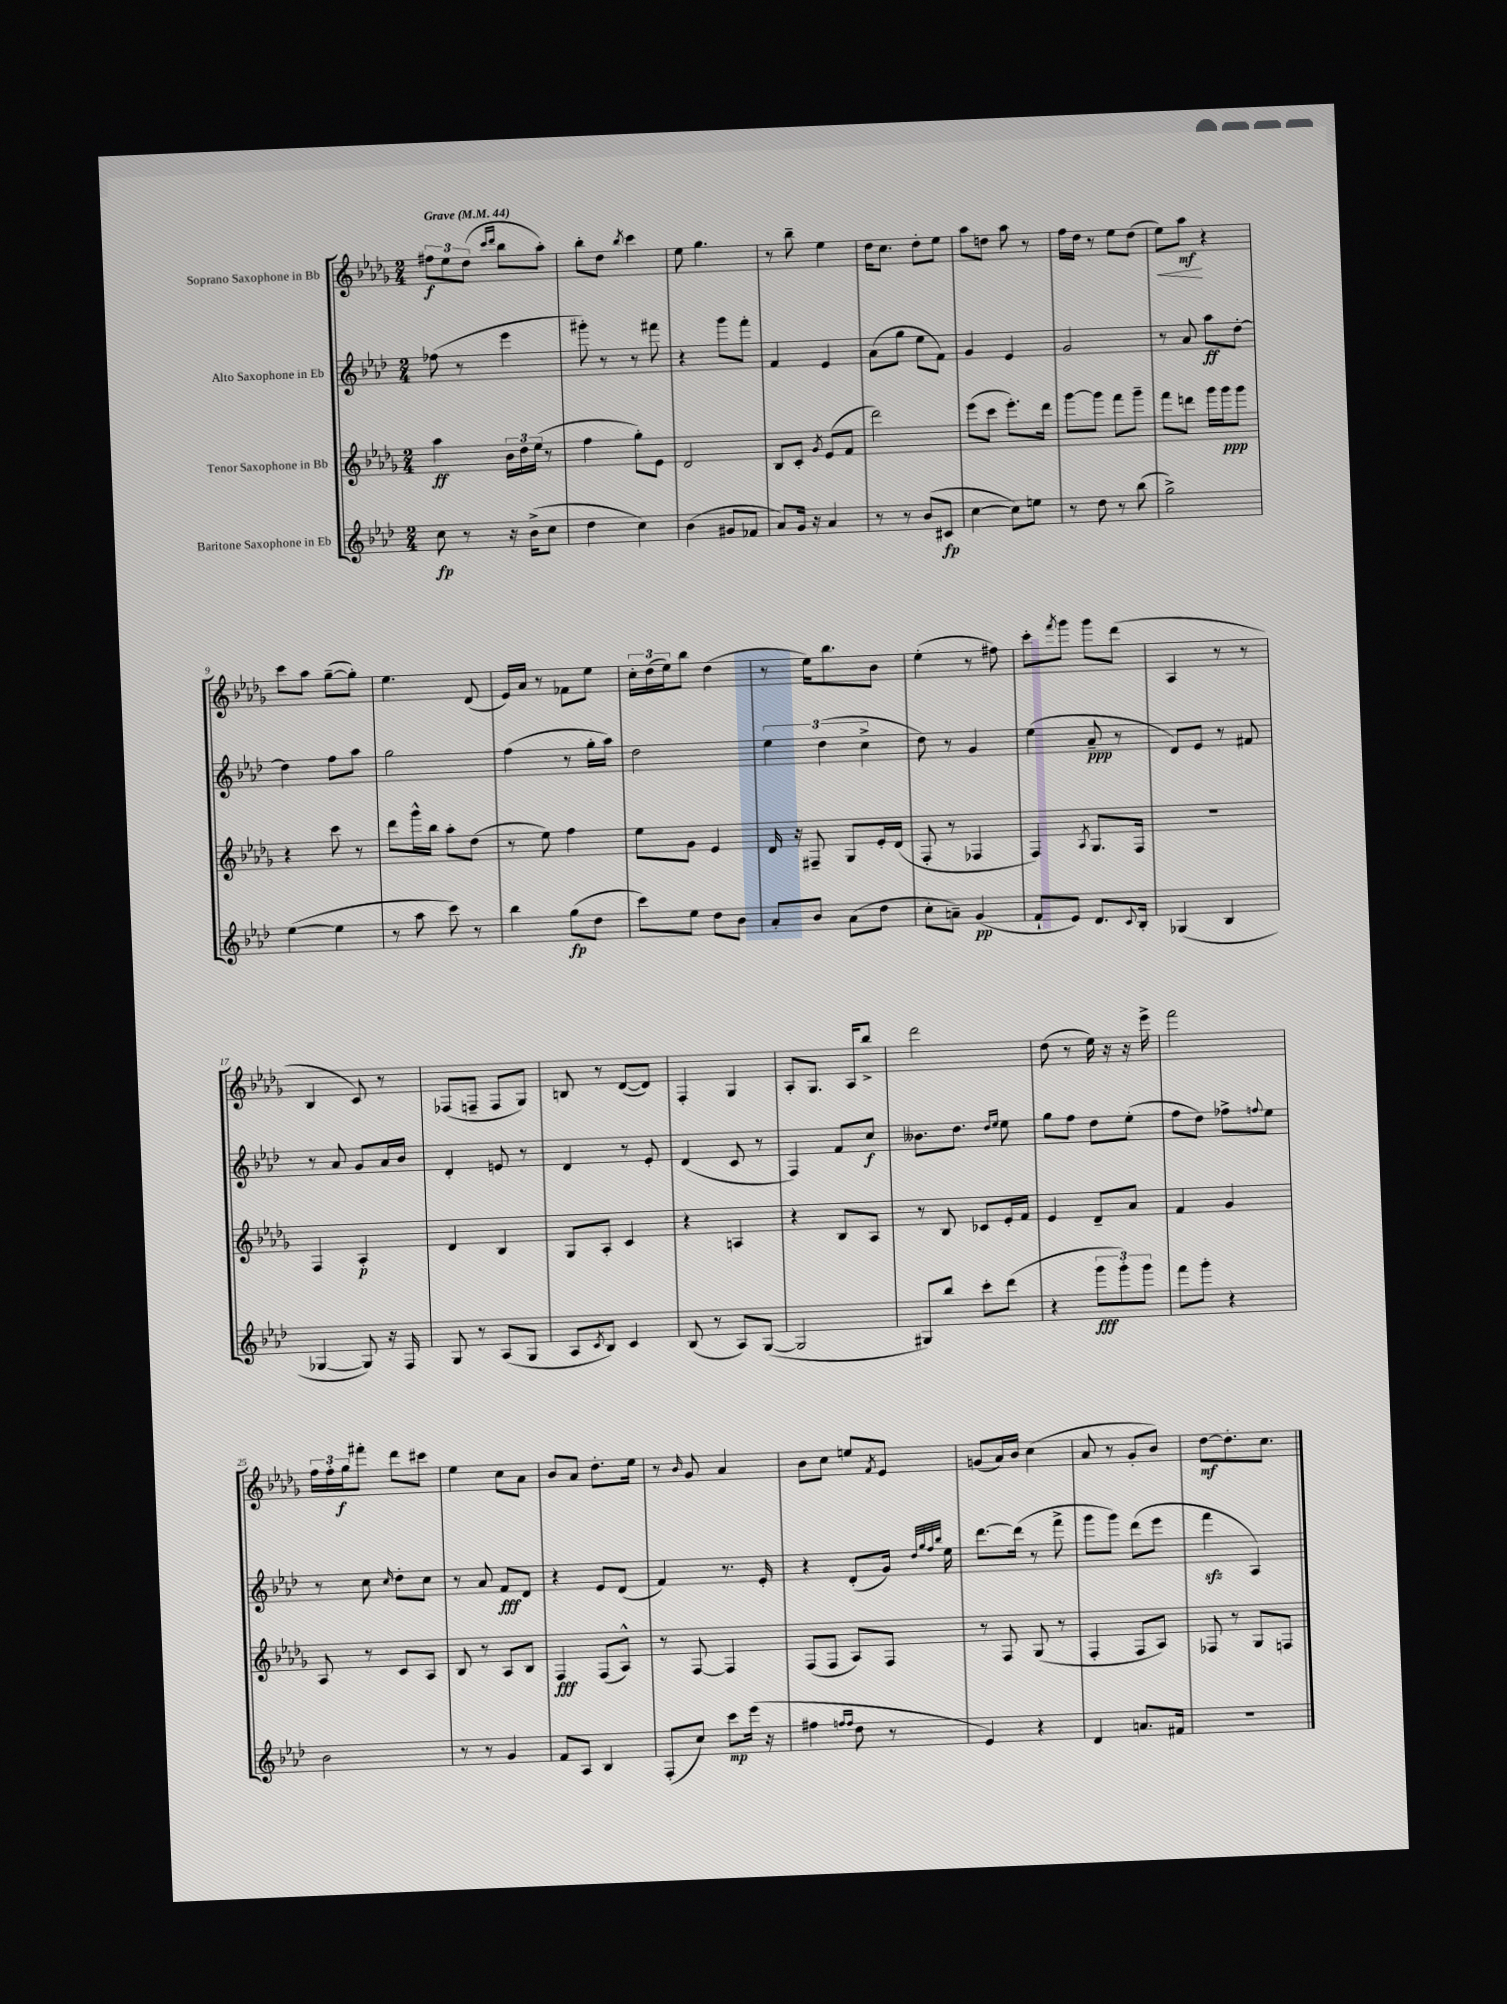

**kern	**kern	**kern	**kern
*staff4	*staff3	*staff2	*staff1
*clefG2	*clefG2	*clefG2	*clefG2
*k[b-e-a-d-]	*k[b-e-a-d-g-]	*k[b-e-a-d-]	*k[b-e-a-d-g-]
*M2/4	*M2/4	*M2/4	*M2/4
*MM44	*MM44	*MM44	*MM44
8cc	4aa-	(8ff-	12ff#
.	.	.	12ee-
8r	.	8r	.
.	.	.	(12dd-
.	.	.	16qqccc
.	.	.	16qqddd-
16r	24b-	4eee-	8bb-
.	24dd-	.	.
(16b-^	.	.	.
.	(24ee-	.	.
8cc	8r	.	8aa-')
=	=	=	=
4dd-	4ff	8ggg#')	8bb-'
.	.	8r	8dd-
.	.	.	8qbb-
4cc)	8gg-')	8r	4ccc
.	8e-	8fff#	.
=	=	=	=
(4b-	2d-	4r	8ee-
.	.	.	4.gg-
8g#	.	8ggg	.
8f-	.	8fff'	.
=	=	=	=
8a-)	8B-	4f	8r
16g	8c'	.	8bb-~
16r	.	.	.
.	8qg-	.	.
4a-	(8e-	4e-	4ee-
.	8f	.	.
=	=	=	=
8r	2ddd-)	(8a-	16dd-
.	.	.	8.cc
8r	.	8gg	.
(8b-	.	8ee-	8dd-'
8c#	.	8f)	8ee-
=	=	=	=
[4cc	(8eee-	4g	8aa-
.	8ccc	.	8dd
8cc])	8.eee-')	4e-	8aa-
8ee	.	.	8r
.	16ddd-	.	.
=	=	=	=
8r	[8ggg-	2g	16ff
.	.	.	16dd-
8dd-	8ggg-]	.	8r
8r	8fff	.	8ee-
(8bb-	8ggg-~	.	(8dd-
=	=	=	=
2gg^)	8fff	8r	8ee-)
.	8ddd	8a-	8aa-
.	16ggg-	8aa-	4r
.	16ggg-	.	.
.	8ggg-	[8dd-'	.
=	=	=	=
([4ee-	4r	4dd-]	8ccc
.	.	.	8aa-
4ee-]	8ccc	8ff	([8gg-~
.	8r	8aa-	8gg-'])
=	=	=	=
8r	8ddd-	2gg	4.ee-
8aa-	16ggg-^^	.	.
.	16bb-	.	.
8ccc)	8aa-'	.	.
8r	(8dd-	.	(8d-
=	=	=	=
4bb-	8r	(4ff	16e-)
.	.	.	16a-
.	8ee-)	.	8r
(8gg	4ff	8r	8f-
8dd-	.	16gg'	8ee-
.	.	16aa-)	.
=	=	=	=
8ccc)	8ee-	2dd-	24cc'
.	.	.	(24dd-
.	.	.	24ee-)
8ee-	8g-	.	8bb-
8dd-	4e-	.	(4dd-
8b-	.	.	.
=	=	=	=
8a-'	16d-	6ee-	8r
.	16r	.	.
8b-	8F#~	.	16ee-)
.	.	(6dd-	.
.	.	.	8.bb-
(8a-	8G-	.	.
.	.	6cc^	.
8dd-	16e-'	.	8b-
.	(16d-	.	.
=	=	=	=
8cc'	8F'	8dd-)	(4ee-'
8a~)	8r	8r	.
(4g	4F-	4g	8r
.	.	.	8ff#)
=	=	=	=
8f`	4F)	(4ee-	8ccc'
.	.	.	8qfff
8e-)	.	.	8ggg-
.	8qA-	.	.
8.d-	8.G-	8a-~	8ggg-
.	.	8r	(8ddd-
8qqc	.	.	.
16B-'	16F	.	.
=	=	=	=
(4G-	2r	8d-)	4A-
.	.	8e-	.
4B-	.	8r	8r
.	.	8f#	8r
=	=	=	=
[4G-	4F	8r	4B-
.	.	8a-	.
8G-])	4A-'	8g	8c)
16r	.	16a-	8r
16F	.	16b-	.
=	=	=	=
8G	4d-	4d-'	(8F-
8r	.	.	8F~
(8A-	4B-	8e	8F
8G	.	8r	8G-)
=	=	=	=
8A-	8G-	4d-	8B
8qc	.	.	.
8B-)	8A-'	.	8r
4c	4c	8r	([8d-
.	.	8e-'	8d-])
=	=	=	=
(8B-	4r	(4d-	4F'
8r	.	.	.
8A-)	4A	8c	4G-
([8G	.	8r	.
=	=	=	=
2G]	4r	4F)	8A-'
.	.	.	8.G-
.	8B-	8f	.
.	.	.	16A-
.	8A-	8cc	8bb-^
=	=	=	=
8G#)	8r	8.b--	2ddd-
8bb-	8B-	.	.
.	.	8.dd-	.
8ccc'	8c-	.	.
.	.	16qqdd-	.
.	.	16qqee-	.
(8ddd-	16e-'	8ee-	.
.	16f	.	.
=	=	=	=
4r	4e-	8gg	(8dd-
.	.	8ff	8r
12ggg	8d-~	8dd-	16ee-)
.	.	.	16r
12ggg')	.	.	.
.	8a-	(8ee-'	16r
12ggg	.	.	.
.	.	.	16eee-^
=	=	=	=
8fff	4f	8ff	2fff
8ggg'	.	8dd-)	.
4r	4g-	8ff-^	.
.	.	8qqff	.
.	.	8ee-	.
=	=	=	=
2b-	8A-	8r	24ff
.	.	.	24ff'
.	.	.	24gg-
.	8r	8cc	8fff#'
.	.	16qqcc	.
.	8c	8dd-'	8ddd-
.	8A-	8cc	8ccc#
=	=	=	=
8r	8B-	8r	4ee-
8r	8r	8a-	.
4g	8A-	8f	8cc
.	8B-	8d-	8a-
=	=	=	=
8f	4F	4r	8b-
8A-	.	.	8a-
4B-	(8F	8e-	8.dd-'
.	8A-^^)	(8d-	.
.	.	.	16ee-
=	=	=	=
(8F'	8r	4f)	8r
.	.	.	16qqb-
8cc)	[8F	.	8g-
8ccc	4F]	8.r	4a-
(16eee-	.	.	.
16r	.	16e-'	.
=	=	=	=
4ff#	(8F	4r	8b-
.	8F	.	8cc
16qqff	.	.	.
16qqff	.	.	.
8dd-	8A-)	(8d-'	8ee
.	.	.	8qf
8r	8F	16g)	8e-
.	.	32qqdd-	.
.	.	32qqgg	.
.	.	32qqff	.
.	.	32qqbb-	.
.	.	16ee-	.
=	=	=	=
4e-)	8r	[8.ddd-	(8g
.	8F	.	16a-)
.	.	(16ddd-]	16b-
4r	(8G-	8r	(4cc
.	8r	8fff^	.
=	=	=	=
4d-	4F'	8ggg	8a-
.	.	8ggg)	8r
8.a	8F	(8ddd-	8g-'
.	8A-)	8eee-	8b-)
16f#	.	.	.
=	=	=	=
2r	8F-	4fff	[8dd-
.	8r	.	8.dd-']
.	8G-	4A-)	.
.	.	.	8.cc
.	8F	.	.
==	==	==	==
*-	*-	*-	*-
